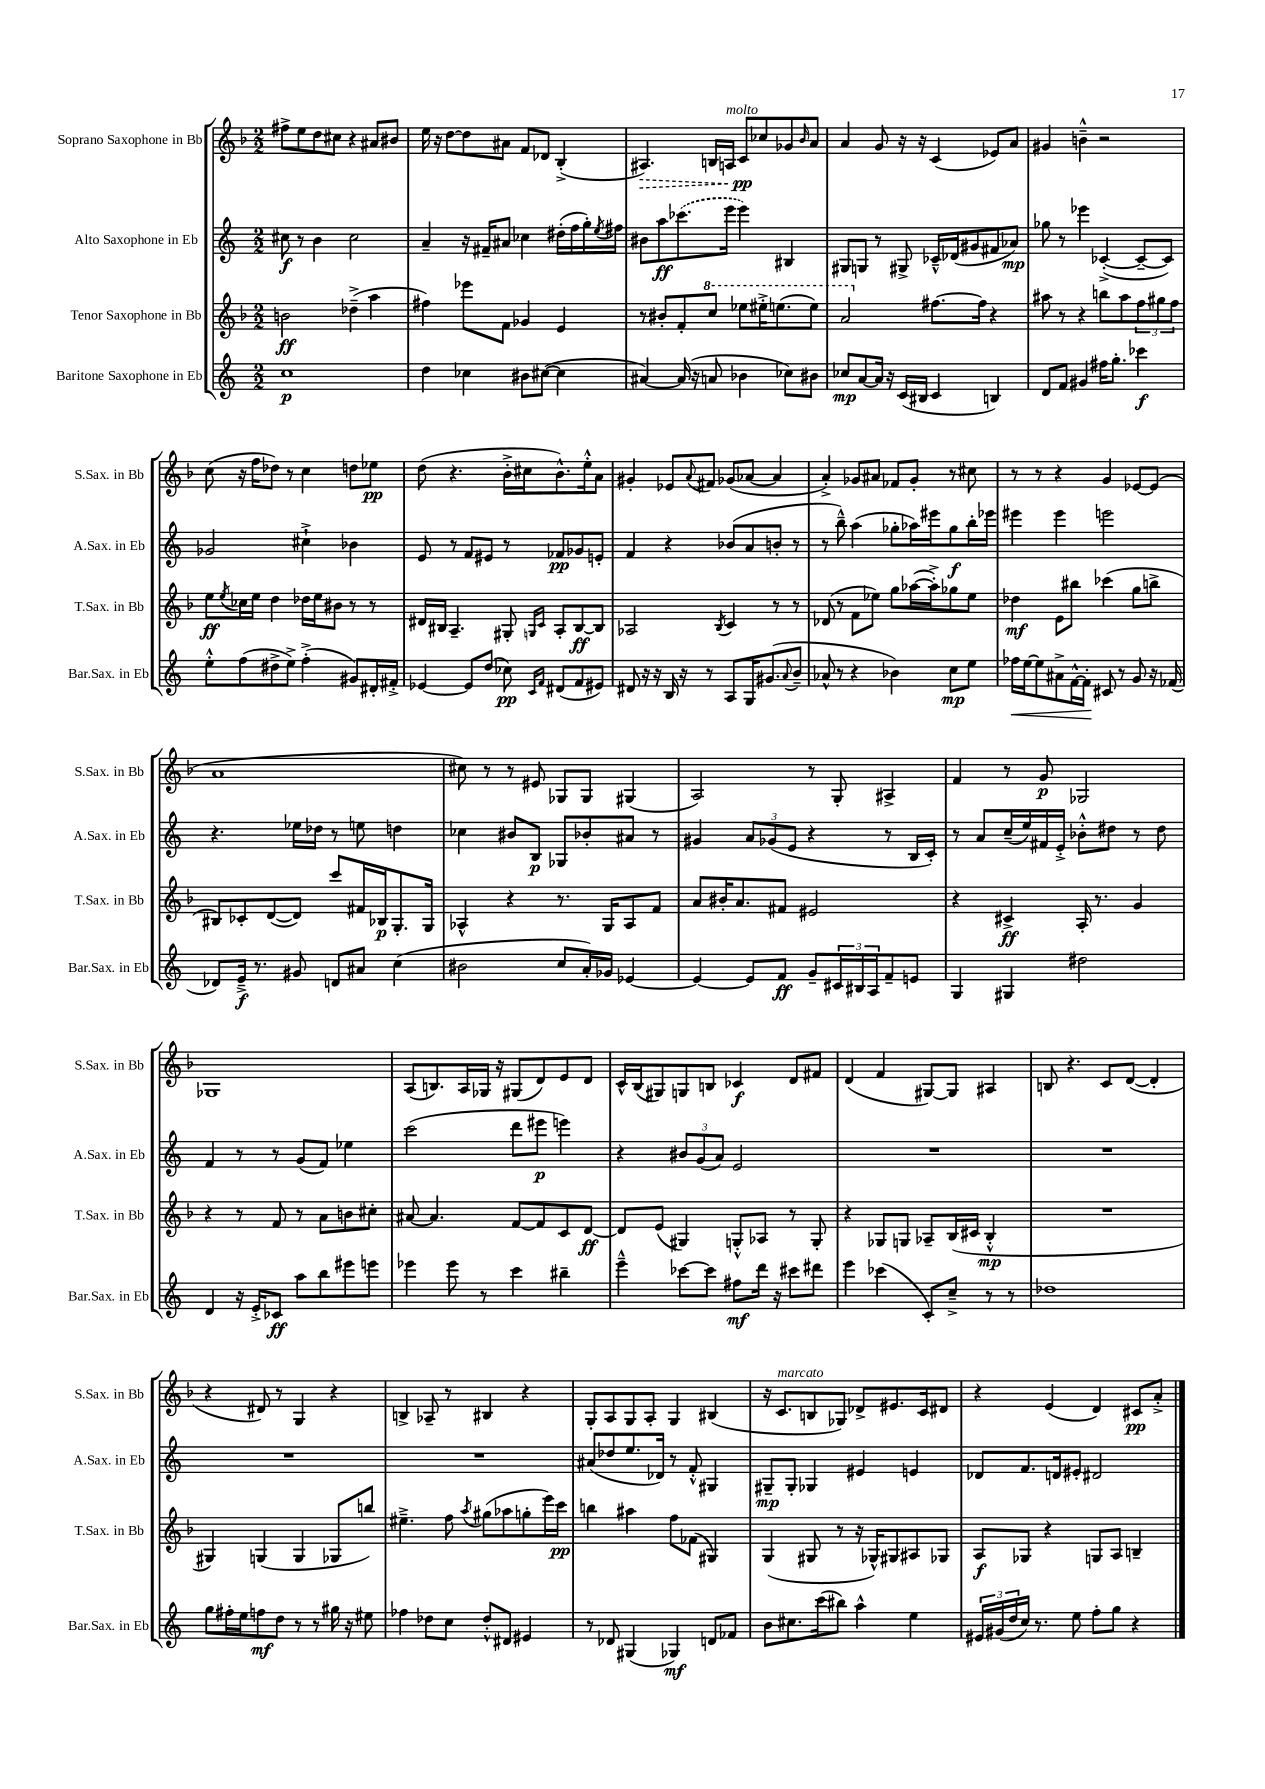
<<
\new StaffGroup <<
\new Staff = "s0" \with { instrumentName = "Soprano Saxophone in Bb" shortInstrumentName = "S.Sax. in Bb" } {
    \clef treble \key f \major \numericTimeSignature \time 2/2
    fis''8-> e''8 d''8 cis''8 r4 ais'8 bis'8 |
    e''16 r16 d''8~ d''8 ais'8 f'8 des'8 bes4-.->( |
    \once \override Hairpin.style = #'dashed-line ais4.\>) b16 a16^\markup { \italic "molto" } c'8\pp\! ces''8 ges'8 \grace { bes'16 } a'8 |
    a'4 g'8 r16 r16 c'4( ees'8) a'8 |
    gis'4 b'4---^ r2 |
    c''8( r16 f''16 des''8) r8 c''4 d''8 ees''8\pp |
    d''8( r4. bes'16-.-> cis''16 bes'8.-^) e''16-.-^ a'8 |
    gis'4-. ees'8 \appoggiatura { a'8 } fis'8 ges'8( aes'8~ aes'4 |
    a'4-.->) ges'8 ais'8 fes'8 ges'8-. r8 cis''8 |
    r8 r8 r4 g'4 ees'8~ ees'8( |
    a'1 |
    cis''8) r8 r8 eis'8 ges8 ges8 gis4( |
    a2) r8 g8-. ais4-> |
    f'4 r8 g'8\p ges2 |
    ges1 |
    a8( b8.) a16 ges16 r16 gis8( d'8) e'8 d'8 |
    c'16-^ bes16( gis8) g8 b8 ces'4\f d'8 fis'8 |
    d'4( f'4 gis8~) gis8 ais4 |
    b8 r4. c'8 d'8~( d'4-. |
    r4 dis'8) r8 g4 r4 |
    b4-> aes8-- r8 bis4 r4 |
    g8-. a8 g8 a8-. g4 bis4( |
    r16 c'8.^\markup { \italic "marcato" } b8 ges8) des'8-> eis'8. c'16 dis'8 |
    r4 e'4( d'4) cis'8\pp a'8-.-> \bar "|." |
}
\new Staff = "s1" \with { instrumentName = "Alto Saxophone in Eb" shortInstrumentName = "A.Sax. in Eb" } {
    \clef treble \key c \major \numericTimeSignature \time 2/2
    cis''8\f r8 b'4 cis''2 |
    a'4-- r16 fis'16-- ais'8 ces''4 dis''16-.( f''16 g''16-.) \acciaccatura { e''8 } fis''16 |
    bis'8 a''8\ff \once \slurDashed ces'''8.( e'''16 e'''4) bis4 |
    gis8 g8 r8 gis8-> ces'16---^ des'16( gis'8 fis'8 aes'8\mp) |
    ges''8 r8 ees'''4 ces'4~-.->( ces'8~-- ces'8) |
    ges'2 cis''4-!-> bes'4 |
    e'8 r8 f'8 eis'8 r8 fes'8\pp ges'8 e'8-. |
    f'4 r4 bes'8( a'8 b'8-. r8 |
    r8 b''8---^) a''4( ges''8-. aes''16) eis'''16 ges''8\f b''16-. ees'''16 |
    eis'''4 eis'''4 e'''2 |
    r4. ees''16 des''16 r8 e''8 d''4 |
    ces''4 bis'8 b8\p ges8 bes'8-. ais'8 r8 |
    gis'4 \tuplet 3/2 { a'8 ges'8( e'8 } r4 r8 b16 c'16-.) |
    r8 a'8 c''16--( e''16) fis'16 e'16-.-> bes'8-.-^ dis''8 r8 dis''8 |
    f'4 r8 r8 g'8( f'8) ees''4 |
    c'''2( d'''8 eis'''8\p e'''4) |
    r4 \tuplet 3/2 { bis'8 g'8( a'8) } e'2 |
    R1 |
    R1 |
    R1 |
    R1 |
    ais'8( des''8 e''8. des'16) r8 f'8-.-^ gis4 |
    gis8--\mp gis8-. ges4 eis'4 e'4 |
    des'8 f'8. d'16 eis'8-. dis'2 \bar "|." |
}
\new Staff = "s2" \with { instrumentName = "Tenor Saxophone in Bb" shortInstrumentName = "T.Sax. in Bb" } {
    \clef treble \key f \major \numericTimeSignature \time 2/2
    b'2\ff des''4--->( a''4 |
    fis''4) ees'''8 f'8 ges'4 e'4 |
    r8 bis'8-. f'8-. \ottava #1 c'''8 ees'''8 eis'''16-.-> e'''8.( e'''8) |
    a''2 \ottava #0 fis''8.~ fis''16 r4 |
    ais''8 r8 r4 b''8 ais''8 \tuplet 3/2 { f''8 gis''8 f''8 } |
    e''8\ff \acciaccatura { e''8 } ces''16 e''16 d''4 des''16 e''16 bis'8 r8 r8 |
    dis'16 bis16 a4.-- gis8-. \grace { g16 c'16 } a8-. bis8~\ff bis8 |
    aes2 \acciaccatura { bes8 } c'4 r8 r8 |
    des'8( r8 f'8 ees''8) g''8 aes''16~( aes''16-.->) ges''8 ees''8 |
    des''4\mf e'8 bis''8 ces'''4( g''8 b''8-> |
    bis8) ces'8-. d'8~( d'8) c'''8 fis'16 bes16\p g8.-. g16 |
    aes4-^ r4 r8. g16 aes8 f'8 |
    a'8 bis'16-. a'8. fis'8 eis'2 |
    r4 cis'4->\ff a16-. r8. g'4 |
    r4 r8 f'8 r8 a'8 b'8 cis''8-. |
    ais'8~ ais'4. f'8~ f'8 c'8 d'8~\ff |
    d'8 e'8( gis4) g8-.-^ aes8 r8 g8-. |
    r4 ges8 g8 aes8-- bes16( cis'16 bes4-.-^\mp |
    R1 |
    gis4) g4( g4 ges8 b''8) |
    eis''4.---> f''8 \acciaccatura { a''8 } gis''8( aes''8 g''8-. e'''16) c'''16\pp |
    b''4 ais''4 f''8 fes'8( gis4) |
    g4( gis8 r8 r16 ges16-^) gis8 ais8 ges8 |
    a8\f ges8 r4 g8 a8 b4-- \bar "|." |
}
\new Staff = "s3" \with { instrumentName = "Baritone Saxophone in Eb" shortInstrumentName = "Bar.Sax. in Eb" } {
    \clef treble \key c \major \numericTimeSignature \time 2/2
    c''1\p |
    d''4 ces''4 bis'8 cis''8~( cis''4 |
    ais'4~) ais'16( r16 a'8 bes'4 ces''8) bis'8 |
    ces''8\mp a'8~ a'16 r16 c'16( bis16 c'4 b4) |
    d'8 f'8 gis'4 fis''16 g''8.-. ces'''4\f |
    e''8-.-^ f''8( dis''8-> e''8->) f''4-.->( gis'8) dis'16-. fis'16-.-> |
    ees'4~ ees'8 d''8( ces''8\pp) \grace { c'16 f'16 } dis'8( f'8 eis'8) |
    dis'8 r16 r16 b16 r16 r8 a8 g16 gis'8.( \appoggiatura { a'8 } b'8-- |
    aes'8-^ r8 r4 bes'4) c''8\mp e''8 |
    fes''16\< e''16~ e''8 ais'8-> f'16~-^ f'16-.\! cis'8 r8 g'8 r16 fes'16( |
    des'8) e'16--->\f r8. gis'8 d'8 ais'8 c''4( |
    bis'2 c''8 a'16-.) ges'16 ees'4~ |
    ees'4~ ees'8 f'8\ff g'8-- \tuplet 3/2 { cis'16 bis16 a16 } f'8-- e'8 |
    g4 gis4 dis''2 |
    d'4 r16 e'16-.-> ces'8\ff a''8 b''8 eis'''8 e'''8 |
    ees'''4 ees'''8 r8 c'''4 bis''4-- |
    e'''4---^ ces'''8~ ces'''8 fis''8\mf d'''16 r16 cis'''8 dis'''8 |
    e'''4 ces'''4( c'8-.) c''8---> r8 r8 |
    des''1 |
    g''8 fis''16-. e''16 f''8\mf d''8 r8 r8 gis''16 r16 eis''8 |
    fes''4 des''8 c''8 des''8-.-^ dis'8 eis'4 |
    r8 des'8 gis4( ges4\mf) d'8 fes'8 |
    b'8 cis''8. c'''16( bis''8) a''4-^ e''4 |
    \tuplet 3/2 { eis'16 gis'16( d''16 } c''16) r8. e''8 f''8-. g''8 r4 \bar "|." |
}
>>
>>
\layout { \context { \Score \remove "Bar_number_engraver" } }
